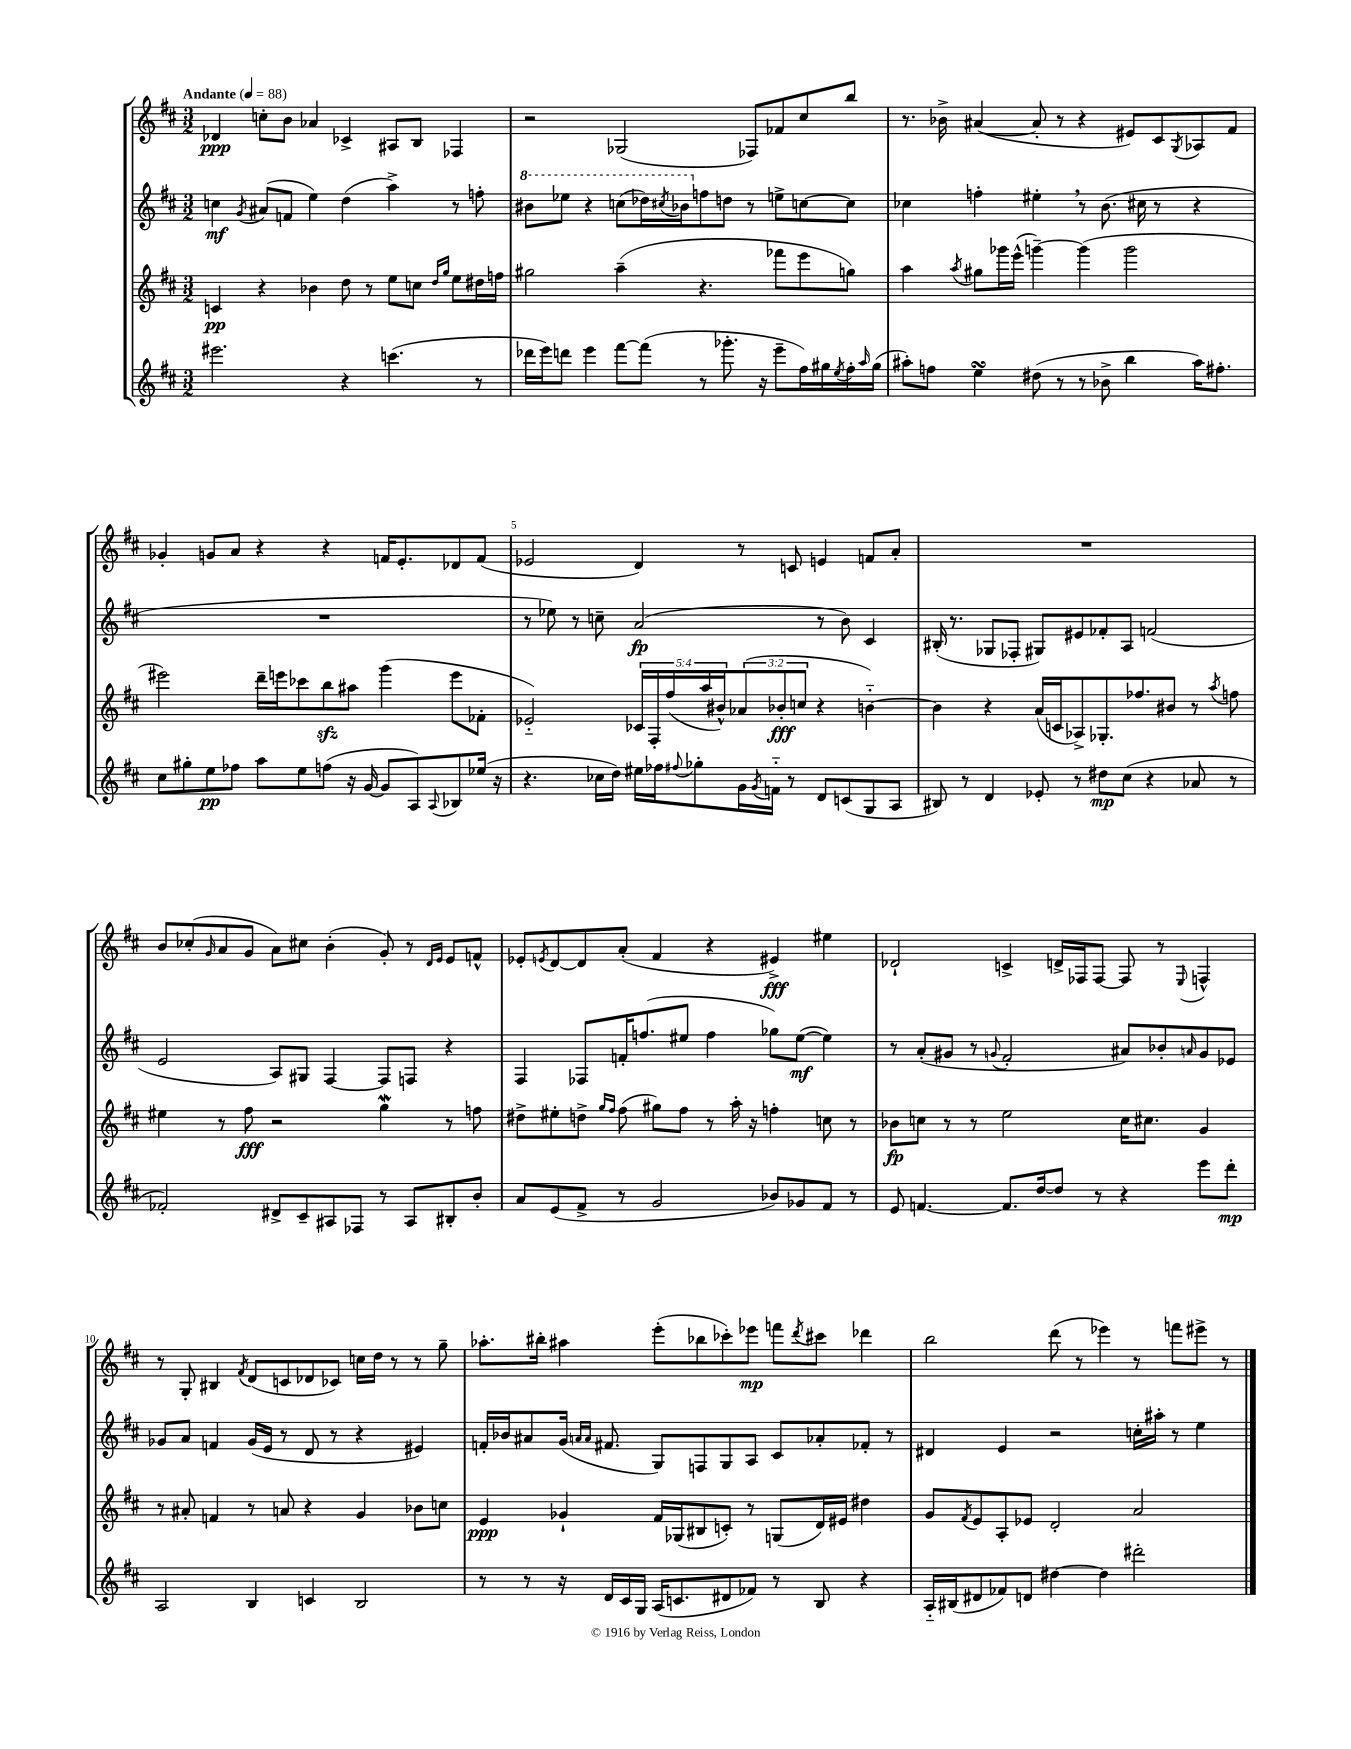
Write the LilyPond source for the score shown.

<<
\new StaffGroup <<
\new Staff = "s0" {
    \clef treble \key d \major \numericTimeSignature \time 3/2 \tempo "Andante" 4 = 88
    des'4\ppp c''8-. b'8 aes'4 ces'4-> ais8 b8 fes4 |
    r2 ges2( fes8) fes'8 cis''8 b''8 |
    r8. bes'16-> ais'4~( ais'8-. r8 r4 eis'8) cis'8 \acciaccatura { g8 } aes8 fis'8 |
    ges'4-. g'8 a'8 r4 r4 f'16 e'8.-. des'8 f'8( |
    ees'2 d'4) r8 c'8 e'4 f'8 a'8-. |
    R1. |
    b'8 ces''8-.( \grace { g'16 } a'8 g'8 a'8) cis''8 b'4-.( g'8-.) r8 \grace { d'16 e'16 } e'8 f'8-^ |
    ees'8-. \acciaccatura { e'8 } d'8~ d'8 a'8-.( fis'4 r4 eis'4->\fff) eis''4 |
    des'2-! c'4-> d'16-> fes16 fes8~ fes8 r8 \appoggiatura { e8 } f4-^ |
    r8 g8-. bis4 \acciaccatura { fis'8 } d'8( c'8 des'8 ces'8) c''16 d''16 r8 r8 g''8-- |
    aes''8.-. bis''16-. ais''4 e'''8-.( bes''8 ces'''8-.) ees'''8\mp f'''8 \acciaccatura { d'''8 } cis'''8 des'''4 |
    b''2 d'''8( r8 ees'''4) r8 f'''8 eis'''8-> r8 \bar "|." |
}
\new Staff = "s1" {
    \clef treble \key d \major \numericTimeSignature \time 3/2
    c''4\mf \acciaccatura { g'8 } ais'8( f'8 e''4) d''4( a''4->) r8 f''8-. |
    \ottava #1 bis''8 ees'''8 r4 c'''8( des'''16) \acciaccatura { cis'''8 } bes''16 \ottava #0 f''8 d''!8 r8 e''!8-> c''8~ c''8 |
    ces''4 f''4-. eis''4-. \breathe r8 b'8.( cis''16 r8 r4 |
    R1. |
    r8 ees''8) r8 c''8-- a'2\fp( r8 b'8) cis'4 |
    bis16-.( r8. ges8 fes8-. gis8) eis'8 fes'8-. a8 f'2( |
    e'2 a8) gis8 fis4~ fis8 f8 r4 |
    fis4 fes8 f'16-. f''8.( eis''8 f''4 ges''8) eis''8~\mf( eis''4) |
    r8 a'8-.( gis'8 r8 \appoggiatura { g'8 } fis'2-. ais'8) bes'8-. \grace { a'16 } g'8 ees'8 |
    ges'8 a'8 f'4 ges'16( e'16 r8 d'8 r8 r4 eis'4) |
    f'16-. bes'16 ais'8 g'16( \grace { a'16 a'16 } fis'8. g8) f8 g8 a8 cis'8 aes'8-. fes'8-. r8 |
    dis'4 e'4 r2 c''16-. ais''16-. r8 e''4 \bar "|." |
}
\new Staff = "s2" {
    \clef treble \key d \major \numericTimeSignature \time 3/2 \override Staff.TupletNumber.text = #tuplet-number::calc-fraction-text
    c'4\pp r4 bes'4 d''8 r8 e''8 c''8 \grace { d''16 g''16 } e''8 dis''16 f''16 |
    gis''2 a''4--( r4. fes'''8 e'''8 g''8) |
    a''4 \acciaccatura { a''8 } gis''8 ges'''16 e'''16-^( g'''4~--) g'''4( g'''2 |
    eis'''2) d'''16-- e'''16 ces'''8 b''8\sfz ais''8 g'''4( e'''8 fes'8-. |
    ees'2-_) \tuplet 5/4 { ces'16 fis16-. fis''16( a''16 bis'16-^) } \tuplet 3/2 { aes'8( bes'8-.\fff c''8 } r4 b'4~-_) |
    b'4 r4 a'16( c'16 aes8->) ges8.-. fes''8. bis'8 r8 \acciaccatura { a''8 } f''8 |
    eis''4 r8 fis''8\fff r2 g''4\mordent r8 f''8 |
    dis''8-> eis''8-. d''8-> \grace { g''16 fis''16 } fis''8( gis''8) fis''8 r8 a''16-. r16 f''4-. c''8 r8 |
    bes'8\fp c''8 r8 r8 e''2 c''16 cis''8. g'4 |
    r8 ais'8-. f'4 r8 a'8 r4 g'4 bes'8 c''8 |
    e'4\ppp ges'4-! fis'16 ges16( bis8 c'8-.) r8 g8( d'16) eis'16 dis''4 |
    g'8 \acciaccatura { fis'8 } e'8 a8-. ees'8 d'2-. a'2 \bar "|." |
}
\new Staff = "s3" {
    \clef treble \key d \major \numericTimeSignature \time 3/2
    eis'''2. r4 c'''4.( r8 |
    des'''16 e'''16) d'''8 e'''4 fis'''8~ fis'''8( r8 ges'''8.-. r16 e'''8-- fis''16) gis''16 \acciaccatura { e''8 } fis''16-. \grace { a''16 } gis''16( |
    ais''8-.) f''8 e''4\turn dis''8( r8 r8 bes'8-> b''4 ais''16) fis''8.-. |
    cis''8 gis''8-. e''8\pp fes''8 a''8 e''8 f''8( r16 g'16~ g'8 a8) \appoggiatura { a8 } bes8 ees''16( r16 |
    r4. ces''16 d''16) eis''16 fes''16 \appoggiatura { fis''8 } ges''8-. g'16 \acciaccatura { g'8 } f'16-_ r8 d'8 c'8( g8 a8 |
    bis8) r8 d'4 ees'8-. r8 dis''8\mp cis''8( r4 aes'8 r8 |
    fes'2-.) dis'8-> cis'8-- ais8 fes8 r8 ais8 bis8-. b'8-. |
    a'8 e'8( fis'8-> r8 g'2 bes'8) ges'8 fis'8 r8 |
    e'8 f'4.~ f'8. d''16~ d''8 r8 r4 e'''8 d'''8-.\mp |
    a2 b4 c'4 b2 |
    r8 r8 r16 d'16 cis'16 g16 a16( c'8. dis'8 fes'8) r8 b8 r4 |
    a16-_ bis16( dis'8 fes'8) d'8 dis''4~ dis''4 dis'''2-. \bar "|." |
}
>>
>>
\layout { \context { \Score \override BarNumber.break-visibility = ##(#f #t #t) barNumberVisibility = #(every-nth-bar-number-visible 5) } }
